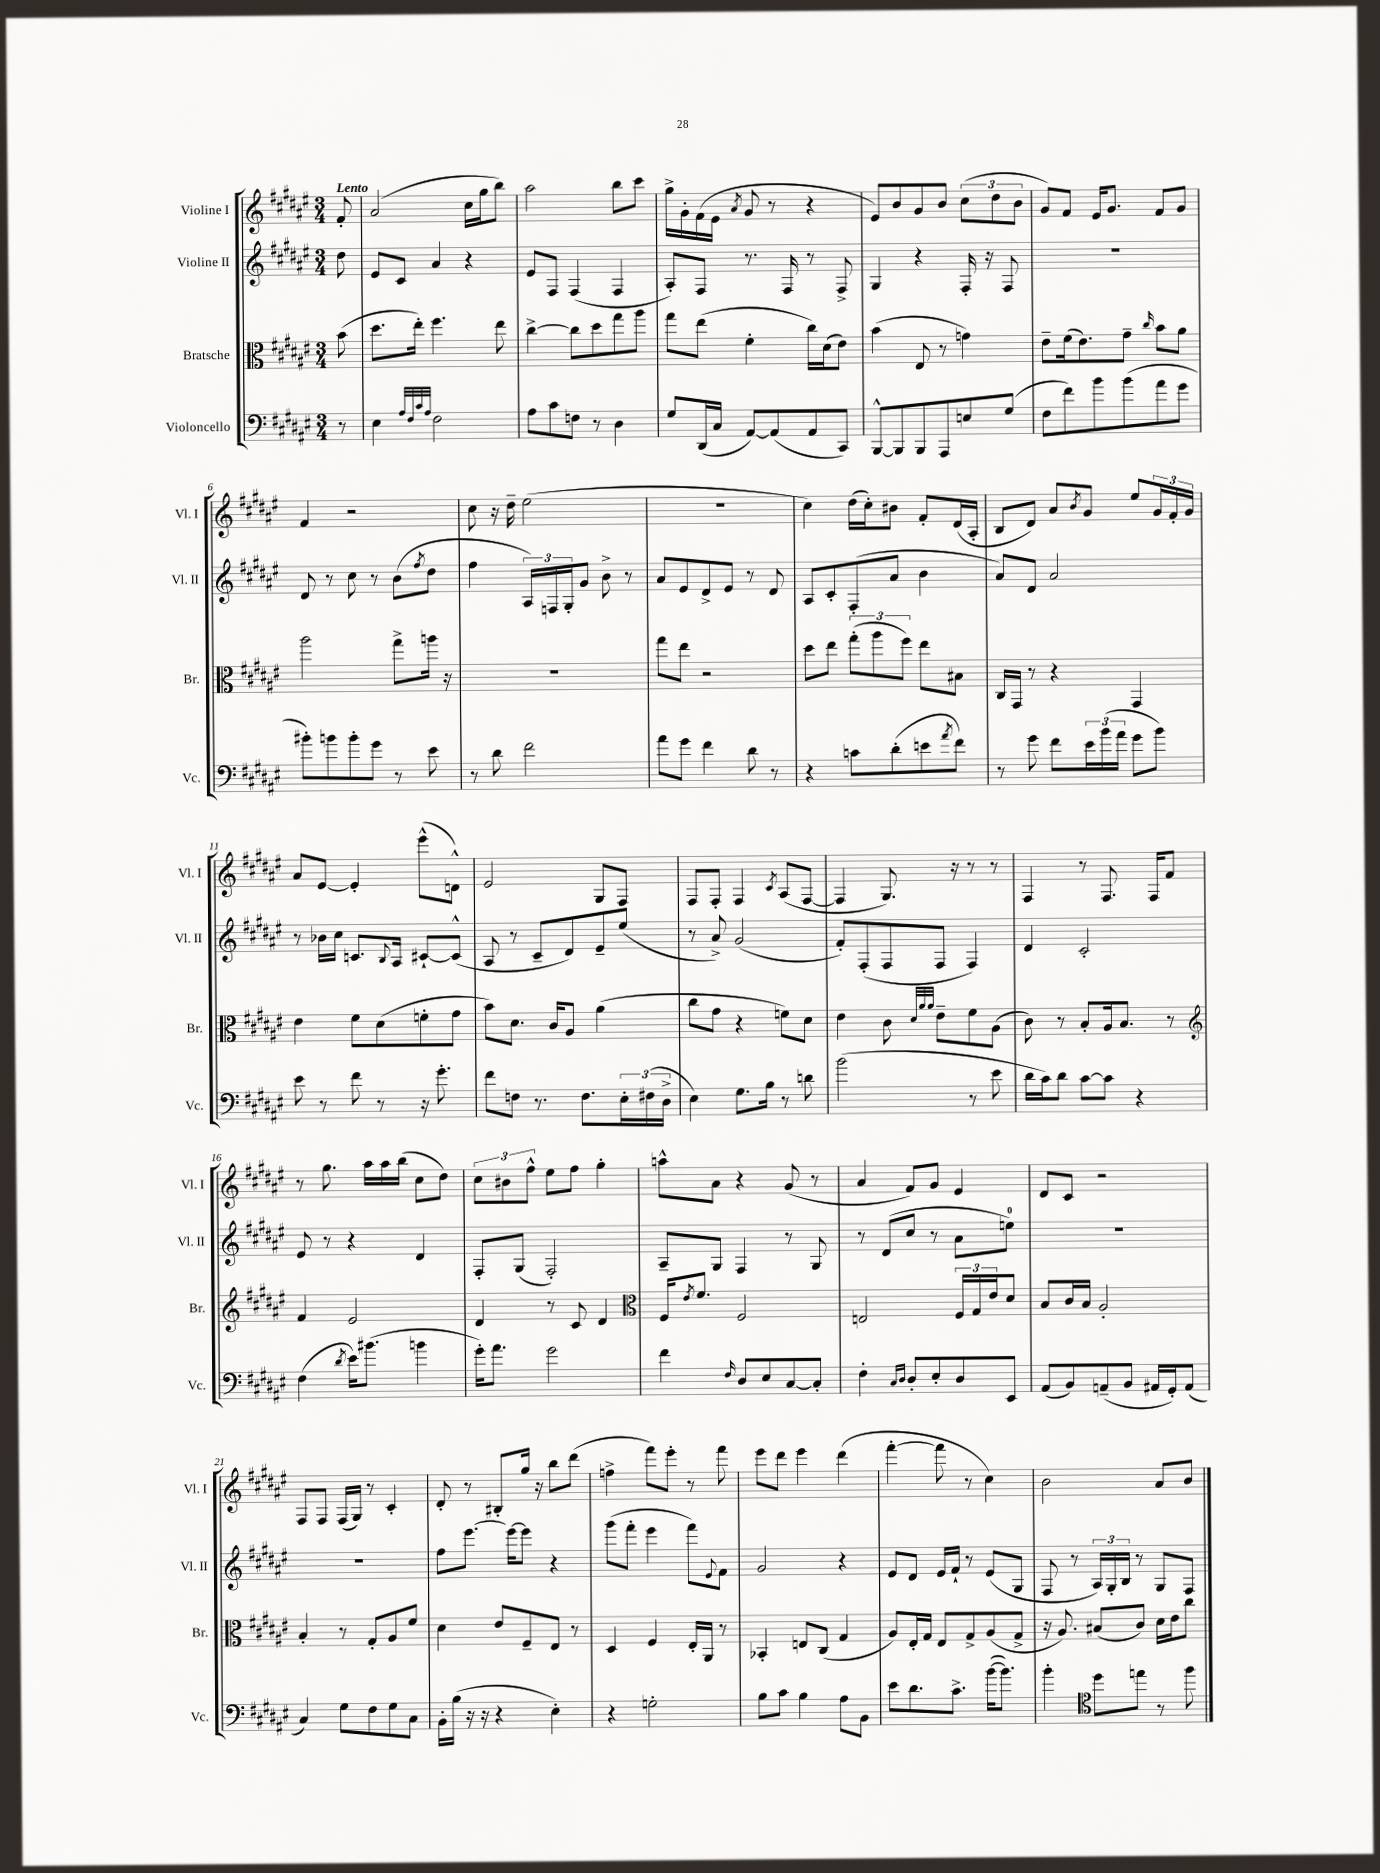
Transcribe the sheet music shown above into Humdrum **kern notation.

**kern	**kern	**kern	**kern
*part4	*part3	*part2	*part1
*staff4	*staff3	*staff2	*staff1
*I"Violoncello	*I"Bratsche	*I"Violine II	*I"Violine I
*I'Vc.	*I'Br.	*I'Vl. II	*I'Vl. I
*clefF4	*clefC3	*clefG2	*clefG2
*k[f#c#g#d#a#e#]	*k[f#c#g#d#a#e#]	*k[f#c#g#d#a#e#]	*k[f#c#g#d#a#e#]
*M3/4	*M3/4	*M3/4	*M3/4
=	=	=	=
!	!	!	!LO:TX:a:B:t=Lento
8r	(8b\	8dd#\	8f#'/
=1	=1	=1	=1
4E#\	8.dd#\L	8e#/L	(2a#/
.	.	8c#/J	.
.	16ee#'\Jk)	.	.
32qqA#/LLL	.	.	.
32qqF#/	.	.	.
32qqc#/	.	.	.
32qqA#/JJJ	.	.	.
2F#\	4.ff#\	4a#/	.
.	.	4r	16cc#\LL
.	.	.	16gg#\J
.	8ee#\	.	8bb\J)
=2	=2	=2	=2
8A#\L	[4cc#^\	8e#/L	2aa#\
8c#\	.	8F#/J	.
8Fn\J	8cc#\L]	(4F#/	.
8r	8dd#\	.	.
4D#\	8gg#\	4F#/	8bb\L
.	8aa#\J	.	8ccc#\J
=3	=3	=3	=3
8G#/L	8gg#\L	8A#'/L)	16gg#^\LL
.	.	.	16g#'\
(16DD#/L	(8ee#\J	8F#/J	(16f#\
16C#/JJ	.	.	16e#\JJ
.	.	.	8qa#/
[8AA#/L)	4f#'\	8.r	8g#/
(8AA#/]	.	.	8r
.	.	16F#/	.
8AA#/	16cc#\LL)	8r	4r
.	(16d#\J	.	.
8CC#/J)	8e#\J)	8F#^/	.
=4	=4	=4	=4
[8BBB^^/L	(4b\	4G#/	8e#/L)
8BBB/]	.	.	8b/
8BBB/	8E#/	4r	8g#/
8AAA#/	8r	.	8b/J
8En/	4gn\)	16F#'/	(12cc#\L
.	.	16r	.
.	.	.	12dd#\
(8G#/J	.	8F#/	.
.	.	.	12b\J
=5	=5	=5	=5
8F#\L	8e#~\L	2.r	8g#/L)
8f#\)	(16f#\k	.	8f#/J
.	8.e#\)	.	.
8b\	.	.	16e#/KL
.	.	.	8.g#/J
(8b\	8g#~\J	.	.
.	16qqcc#/	.	.
8a#\	8b\L	.	8f#/L
8g#\J	8a#\J	.	8g#/J
!!LO:LB:g=z
=6	=6	=6	=6
8b#X'\L)	2aa#\	8d#/	4f#/
8bn\	.	8r	.
8b'\	.	8cc#\	2r
8g#\J	.	8r	.
8r	8gg#^\L	(8b\L	.
.	.	8qff#/	.
8e#\	16aan\Jk	8dd#\J	.
.	16r	.	.
=7	=7	=7	=7
8r	2.r	4ff#\	8cc#\
8d#\	.	.	16r
.	.	.	16dd#~\
2f#\	.	24A#/LL)	(2ee#\
.	.	24Fn/	.
.	.	24G#'/J	.
.	.	8g#/J	.
.	.	8b^\	.
.	.	8r	.
=8	=8	=8	=8
8a#\L	8gg#\L	8a#/L	2.r
8g#\J	8ee#\J	8e#/	.
4f#\	2r	8d#^/	.
.	.	8e#/J	.
8d#\	.	8r	.
8r	.	8d#/	.
=9	=9	=9	=9
4r	8dd#\L	8A#/L	4cc#\)
.	8ee#\J	8c#'/	.
8cn\L	(12gg#'\L	(8F#'/	(16dd#\LL
.	.	.	16cc#'\J)
.	12aa#\	.	.
(8d#'\	.	8a#/J	8b#X\J
.	12ff#\J)	.	.
8en\	8ee#\L	4b\	8f#'/L
8qa#/	.	.	.
8f#\J)	8B#X\J	.	(16d#/L
.	.	.	16A#'/JJ
=10	=10	=10	=10
8r	16C#/LL	8a#/L)	8B/L
.	16GG#/JJ	.	.
8g#\	8r	8d#/J	8d#/J)
8f#\L	4r	2a#/	8a#/L
.	.	.	8qb/
24e#\L	.	.	8g#/J
(24b\	.	.	.
24a#\JJ	.	.	.
8g#\L	4GG#/	.	8ee#/L
8b\J)	.	.	24g#/L
.	.	.	24f#'/
.	.	.	24g#/JJ
!!LO:LB:g=z
=11	=11	=11	=11
8e#\	4e#\	8r	8a#/L
8r	.	16b-X\LL	[8e#/J
.	.	16cc#\JJ	.
8f#\	8f#\L	8.cn/L	4e#'/]
8r	(8d#\	.	.
.	.	8qqB/	.
.	.	16A#/Jk	.
16r	8fn'\	[8c#X`/L	(8eee#^^\L
8.g#'\	.	.	.
.	8g#\J	(8c#^^/J]	8dn^^\J)
=12	=12	=12	=12
8f#\L	8b\L)	8A#/	2e#/
8Fn\J	8.d#\J	8r	.
8.r	.	8c#~/L	.
.	16c#/KL	.	.
.	8A#/J	8d#/)	.
8.F\L	.	.	.
.	(4a#\	8e#~/	8G#/L
24E#'\L	.	(8ee#/J	8F#/J
(24F#X\	.	.	.
24D#^\JJ	.	.	.
=13	=13	=13	=13
4E#\)	8cc#\L	8r	8F#/L
.	8g#\J	8a#^/)	8F#'/J
8.G#\L	4r	(2g#/	4F#/
16B\Jk	.	.	.
.	.	.	8qc#/
8r	8fn\L)	.	(8A#/L
8dn\	8d#\J	.	[8F#/J
=14	=14	=14	=14
(2b\	4e#\	8f#'/L)	4F#/]
.	.	(8F#'/	.
.	8c#\	8F#/	8.G#/)
.	32qqd#/LLL	.	.
.	32qqa#/	.	.
.	32qqa#/JJJ	.	.
.	8e#~\L	8F#/J	.
.	.	.	16r
8r	8f#\	4F#/)	8r
8e#\	(8A#\J	.	8r
=15	=15	=15	=15
16d#\LL	8c#\)	4d#/	4F#/
16c#\J)	.	.	.
8d#\J	8r	.	.
[8c#\L	8B'/L	2c#'/	8r
8c#\J]	16A#/k	.	8.F#/
.	8.B/J	.	.
4r	.	.	.
.	.	.	16F#/KL
.	8r	.	8f#/J
!!LO:LB:g=z
=16	=16	=16	=16
*	*clefG2	*	*
(4F#\	4f#/	8e#/	8r
.	.	8r	8.gg#\
8qd#/	.	.	.
16e#\KL)	2e#/	4r	.
(8.b#X\J	.	.	16aa#\LL
.	.	.	16aa#\
.	.	.	(16bb\JJ
4bn\	.	4d#/	8cc#\L
.	.	.	8dd#\J)
=17	=17	=17	=17
16g#'\KL)	4d#/	8F#'/L	12cc#\L
8.a#\J	.	.	.
.	.	.	12b#X\
.	.	(8G#/J	.
.	.	.	12ff#^^\J
2g#\	8r	2F#'/)	8ee#\L
.	8c#/	.	8ff#\J
.	4d#/	.	4gg#'\
=18	=18	=18	=18
*	*clefC3	*	*
4f#\	16F#/KL	8A#~/L	8aan^^\L
.	8qe#/	.	.
.	8.f#/J	.	.
.	.	8G#/J	8a#\J
16qqF#/	.	.	.
8D#/L	2F#/	4F#/	4r
8E#/	.	.	.
[8C#/	.	8r	(8g#/
8C#'/J]	.	8G#/	8r
=19	=19	=19	=19
4F#'\	2En/	8r	4a#/
.	.	(8d#/L	.
16qqC#/LL	.	.	.
16qqD#/JJ	.	.	.
8D#'/L	.	8cc#/J	8f#/L)
8E#'/	.	8r	8g#/J
8D#/	24F#/LL	8a#\L	4e#/
.	24G#/	.	.
.	24e#/J	.	.
8EE#/J	8d#/J	8een\J)	.
=20	=20	=20	=20
(8AA#/L	8B/L	2.r	8d#/L
8BB/)	16c#/L	.	8c#/J
.	16B/JJ	.	.
(8AAn~/	2A#'/	.	2r
8BB/J	.	.	.
16AA#X/LL	.	.	.
16GG#'/J)	.	.	.
(8AA#/J	.	.	.
!!LO:LB:g=z
=21	=21	=21	=21
4C#/)	4B'/	2.r	8F#/L
.	.	.	8F#/J
8G#\L	8r	.	(16F#/LL
.	.	.	16G#/JJ)
8F#\	8G#'/L	.	8r
8G#\	8A#/	.	4c#'/
8C#\J	8f#/J	.	.
=22	=22	=22	=22
16BB'\LL	4d#\	8ff#\L	8d#'/
(16B\JJ	.	.	.
16r	.	[8.eee#\J	8r
16r	.	.	.
4r	8e#/L	.	8B#X'/L
.	.	16eee#\KL_	.
.	8F#~/	8eee#\J]	16gg#/Jk
.	.	.	16r
4E#'\)	8E#/J	4r	8bb\L
.	8r	.	(8ddd#\J
=23	=23	=23	=23
4r	4D#/	(8ggg#\L	4ffn^\
.	.	8fff#'\J	.
2Gn'\	4F#/	4eee#\	8fff#\L)
.	.	.	8eee#'\J
.	16E#'/LL	8fff#\L)	8r
.	16AA#/JJ	.	.
.	.	8qqe#/	.
.	8r	8f#\J	8fff#\
=24	=24	=24	=24
8B\L	4BB-X'/	2g#/	8eee#\L
8c#\J	.	.	8ddd#\J
4B\	8En/L	.	4eee#\
.	(8C#/J	.	.
8A#\L	4G#/	4r	(4ddd#\
8BB\J	.	.	.
=25	=25	=25	=25
8e#\L	8A#/L)	8e#/L	[4fff#'\
8.d#\	16E#'/L	8d#/J	.
.	16G#/JJ	.	.
.	8E#/L	16e#/LL	8fff#\]
8.c#^\J	.	16f#`/JJ	.
.	8G#^/	8r	8r
([16b\KL	(8A#/	(8e#/L	4cc#\)
8.b\J])	.	.	.
.	8G#^/J	8G#/J	.
=26	=26	=26	=26
4b'\	16r	8F#/	2b\
.	8.A#/)	.	.
.	.	8r	.
*clefC4	*	*	*
8dd#\L	(8B#X/L	24A#/LL)	.
.	.	24G#'/	.
.	.	24B/JJ	.
8een\J	8c#/J)	8r	.
8r	16d#\LL	8G#/L	8a#/L
.	16e#\J	.	.
8ff#\	8cc#\J	8F#/J	8b/J
==	==	==	==
*-	*-	*-	*-
